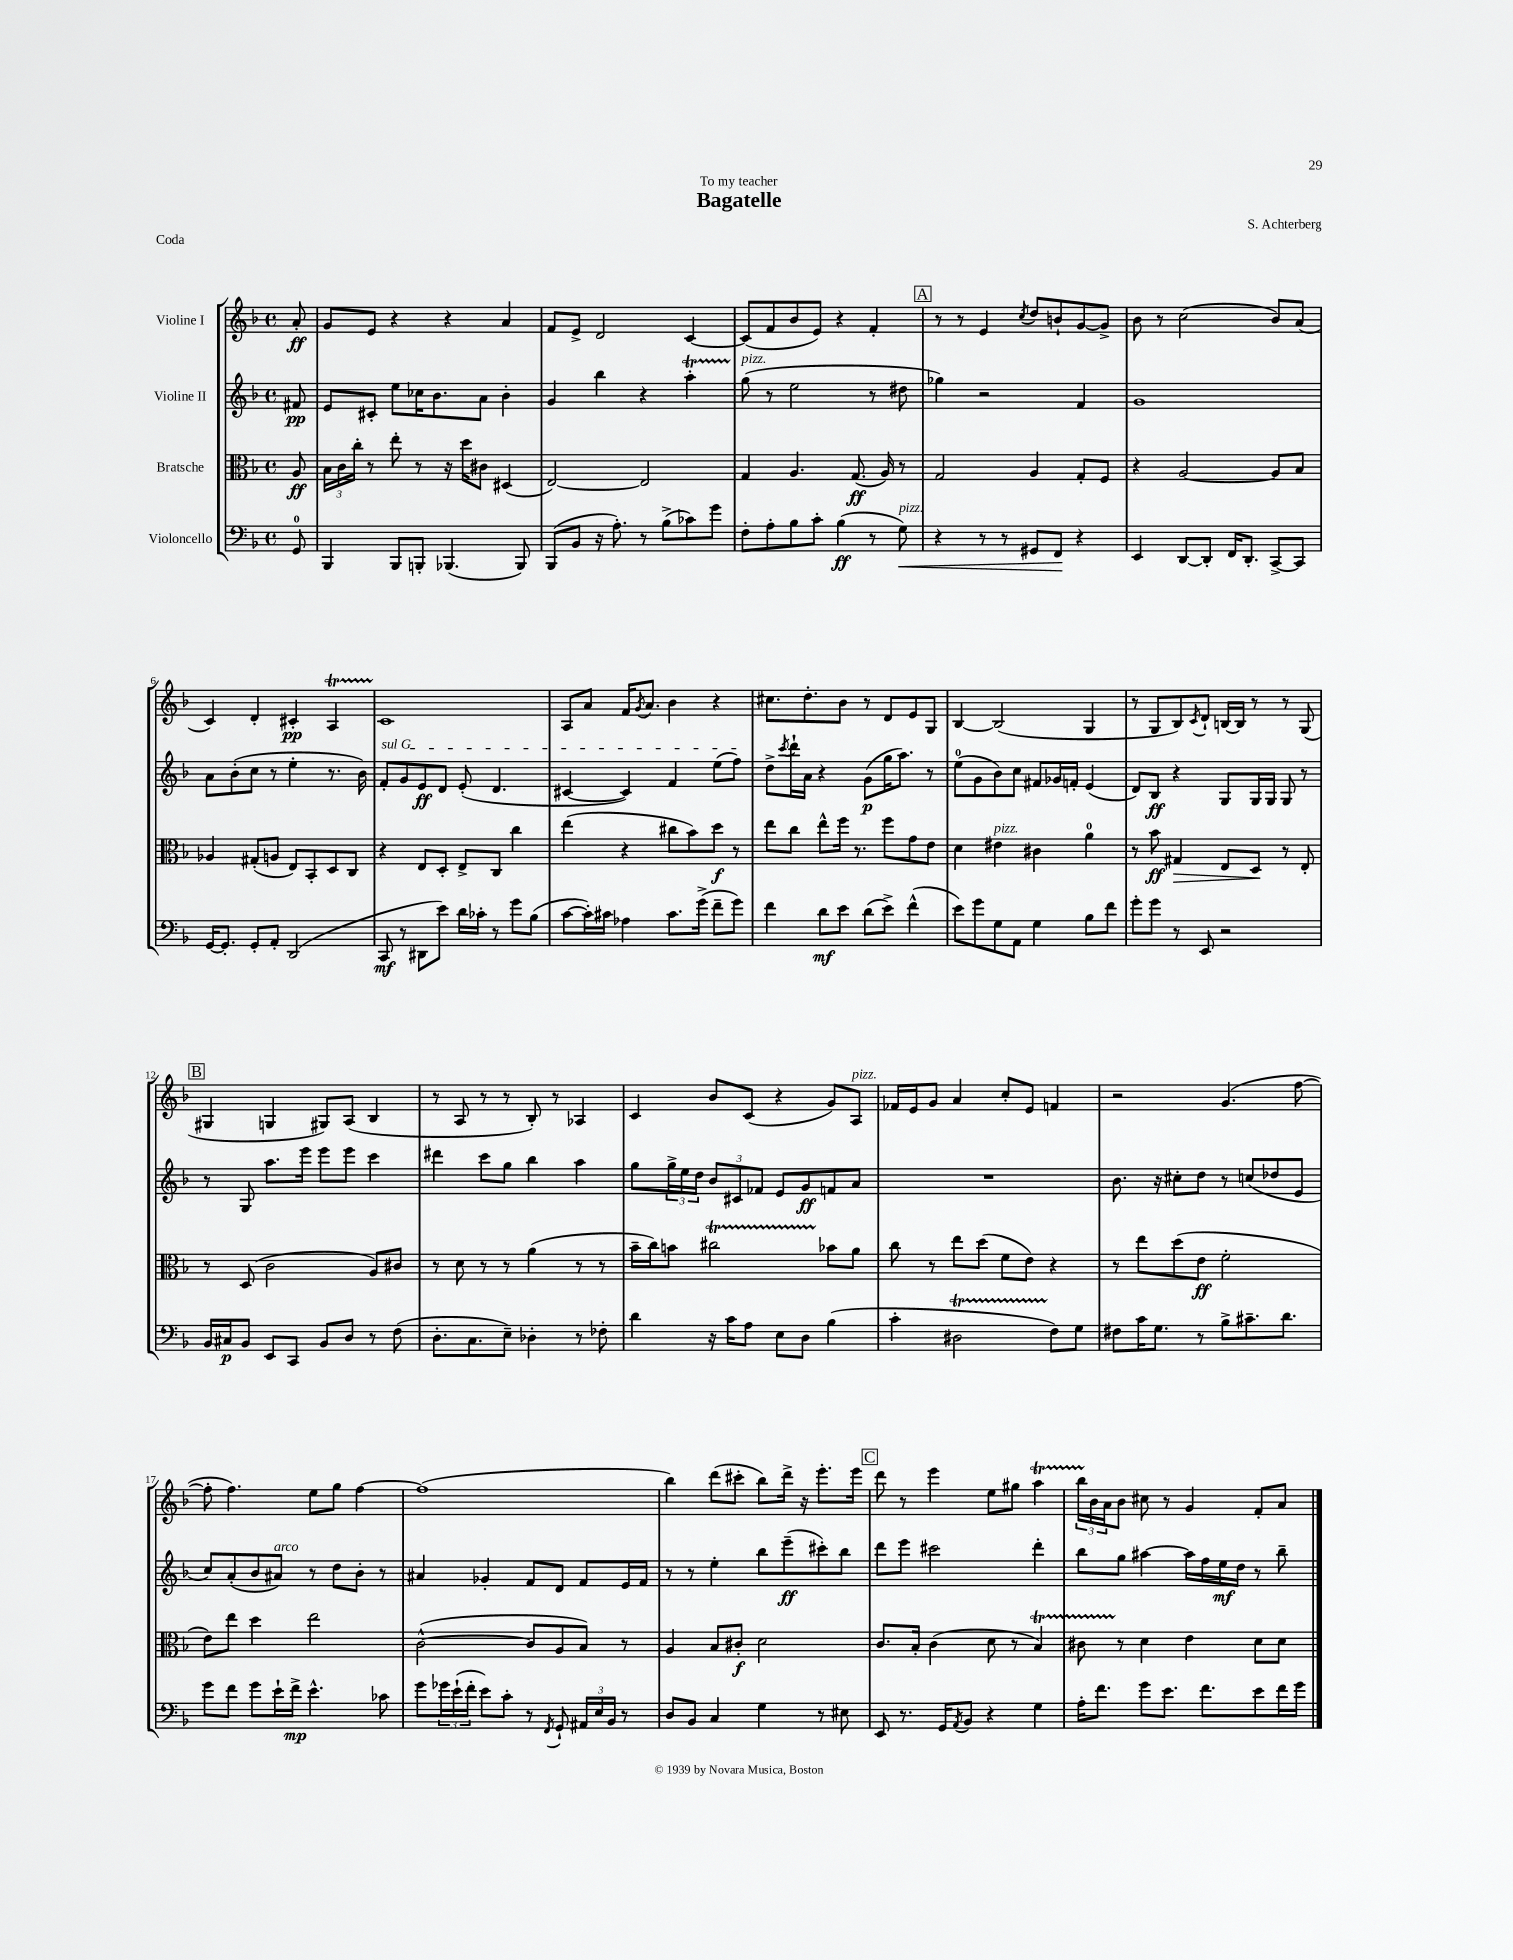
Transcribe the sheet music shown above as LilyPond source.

\header { title = "Bagatelle" composer = "S. Achterberg" dedication = "To my teacher" piece = "Coda" }
<<
\new StaffGroup <<
\new Staff = "s0" \with { instrumentName = "Violine I" } {
    \clef treble \key f \major \defaultTimeSignature \time 4/4 \partial 8
    a'8-.\ff |
    g'8 e'8 r4 r4 a'4 |
    f'8 e'8-> d'2 c'4~ |
    c'8( f'8 bes'8 e'8) r4 f'4-. |
    \mark \markup { \box "A" } r8 r8 e'4 \acciaccatura { c''8 } d''8 b'8-! g'8~ g'8-> |
    bes'8 r8 c''2( bes'8) a'8( |
    c'4) d'4-. cis'4-.\pp a4\startTrillSpan |
    c'1\stopTrillSpan |
    a8 a'8 f'16 \acciaccatura { g'8 } a'8. bes'4 r4 |
    cis''8. d''8.-. bes'8 r8 d'8 e'8 g8 |
    bes4~ bes2( g4 |
    r8 g8 bes8) \acciaccatura { c'8 } d'8-! b16~ b16 r8 r8 g8( |
    \mark \markup { \box "B" } gis4 g4 gis8) a8( bes4 |
    r8 a8 r8 r8 bes8-.) r8 aes4 |
    c'4 bes'8 c'8( r4 g'8) a8^\markup { \italic "pizz." } |
    fes'16 e'16 g'8 a'4 c''8-. e'8 f'4 |
    r2 g'4.( f''8~ |
    f''8-. f''4.) e''8 g''8 f''4~ |
    f''1( |
    bes''4) d'''8( cis'''8-. bes''8) d'''16-> r16 e'''8.-. e'''16 |
    \mark \markup { \box "C" } d'''8 r8 e'''4 e''8 gis''8 a''4\startTrillSpan |
    \tuplet 3/2 { bes''16 bes'16\stopTrillSpan a'16 } bes'8 cis''8 r8 g'4 f'8-. a'8 \bar "|." |
}
\new Staff = "s1" \with { instrumentName = "Violine II" } {
    \clef treble \key f \major \defaultTimeSignature \time 4/4 \partial 8
    fis'8\pp |
    e'8 cis'8-. e''8 ces''16 bes'8. a'8 bes'4-. |
    g'4 bes''4 r4 a''4-.\startTrillSpan |
    g''8\stopTrillSpan^\markup { \italic "pizz." }( r8 e''2 r8 dis''8 |
    \mark \markup { \box "A" } ges''4) r2 f'4 |
    g'1 |
    a'8 bes'8-.( c''8 r8 e''4-. r8. bes'16) |
    \once \override TextSpanner.bound-details.left.text = \markup { \italic "sul G" } f'8-.\startTextSpan g'8 e'8\ff d'8 e'8-.( d'4. |
    cis'4~ cis'4) f'4 e''8( f''8\stopTextSpan) |
    d''8-> \acciaccatura { c'''8 } d'''16-! a'16 r4 g'8\p( g''16 a''8.) r8 |
    e''8-0( g'8 bes'8) c''8 fis'8 ges'16 f'16-. e'4( |
    d'8) bes8\ff r4 g8 g16 g16 g8 r8 |
    \mark \markup { \box "B" } r8 g8 a''8. e'''16 e'''8 e'''8 c'''4 |
    dis'''4 c'''8 g''8 bes''4 a''4 |
    g''8 \tuplet 3/2 { g''16-> e''16 d''16 } \tuplet 3/2 { bes'8 cis'8 fes'8 } e'8 g'8\ff f'8 a'8 |
    R1 |
    bes'8. r16 cis''8-. d''8 r8 c''8( des''8 e'8 |
    c''8) a'8-.( bes'8 ais'8^\markup { \italic "arco" }) r8 d''8 bes'8-. r8 |
    ais'4 ges'4-. f'8 d'8 f'8 e'16 f'16 |
    r8 r8 e''4-. bes''8 e'''8--\ff( cis'''8-.) bes''8 |
    \mark \markup { \box "C" } d'''8 e'''8 cis'''2 d'''4-. |
    bes''8 g''8 ais''4~ ais''16 f''16 e''16\mf d''16 r8 bes''8-- \bar "|." |
}
\new Staff = "s2" \with { instrumentName = "Bratsche" } {
    \clef alto \key f \major \defaultTimeSignature \time 4/4 \partial 8
    a8\ff |
    \tuplet 3/2 { bes16 c'16 c''16-. } r8 e''8-. r8 r16 d''16 cis'8 dis4( |
    e2~) e2 |
    g4 a4. g8.\ff( a16) r8 |
    \mark \markup { \box "A" } g2 a4 g8-. f8 |
    r4 a2~ a8 bes8 |
    aes4 gis8-.( a8 e8) bes,8-. d8 c8 |
    r4 e8 d8-. e8-> c8 c''4 |
    e''4( r4 cis''8 bes'8) d''8\f r8 |
    e''8 c''8 e''8-^ f''16 r8. f''8 g'8 e'8 |
    d'4 eis'4^\markup { \italic "pizz." } cis'4 a'4-0 |
    r8 bes'8\ff gis4\> e8 d8\! r8 e8-. |
    \mark \markup { \box "B" } r8 d8( c'2 a8) cis'8 |
    r8 d'8 r8 r8 a'4( r8 r8 |
    bes'16-- c''16) b'8 cis''2\startTrillSpan bes'8\stopTrillSpan a'8 |
    c''8 r8 e''8 d''8( f'8 e'8) r4 |
    r8 e''8 d''8( e'8\ff f'2-. |
    e'8) e''8 d''4 e''2 |
    c'2~-^( c'8 a8 bes8) r8 |
    a4 bes8 cis'8-.\f d'2 |
    \mark \markup { \box "C" } c'8. bes16-. c'4( d'8 r8 bes4\startTrillSpan) |
    cis'8 r8\stopTrillSpan d'4 e'4 d'8 d'8 \bar "|." |
}
\new Staff = "s3" \with { instrumentName = "Violoncello" } {
    \clef bass \key f \major \defaultTimeSignature \time 4/4 \partial 8
    g,8-0 |
    bes,,4 bes,,8 b,,8-. bes,,4.( bes,,8) |
    bes,,8( bes,8 r16 a8.-.) r8 bes8->( ces'8) g'8 |
    f8-. a8-. bes8 c'8-. bes4\ff( r8 g8\<^\markup { \italic "pizz." }) |
    \mark \markup { \box "A" } r4 r8 r8 gis,8 f,8\! r4 |
    e,4 d,8~ d,8-. f,16 d,8.-. c,8~-> c,8 |
    g,16~ g,8.-. g,8-. a,8-. d,2( |
    c,8\mf r8 dis,8 e'8) d'16 ces'16-. r8 g'8 bes8( |
    c'8~ c'16-.) cis'16 aes4 cis'8. g'16->( f'8-- g'8) |
    f'4 d'8\mf e'8 d'8( e'8->) f'4-^( |
    e'8) g'8 g8 a,8 g4 bes8 f'8 |
    g'8-. g'8 r8 e,8 r2 |
    \mark \markup { \box "B" } bes,16 cis16\p bes,8 e,8 c,8 bes,8 d8 r8 f8( |
    d8.-. c8. e8--) des4-. r8 fes8-. |
    d'4 r16 c'16 a8 e8 d8 bes4( |
    c'4-. dis2\startTrillSpan f8\stopTrillSpan) g8 |
    fis8 c'16 g8. r8 bes8-> cis'8.-- d'8. |
    g'8 f'8 g'8 e'16-! f'16->\mp e'4.-^ ces'8 |
    g'8 \tuplet 3/2 { ges'16 e'16-!( f'16-. } e'8) c'8-. r8 \acciaccatura { f,8 } g,8-! \tuplet 3/2 { ais,16 e16 bes,16 } r8 |
    d8 bes,8 c4 g4 r8 eis8 |
    \mark \markup { \box "C" } e,8 r8. g,16 \acciaccatura { a,8 } bes,8 r4 g4 |
    a16-. f'8. g'8 e'8. f'8. e'8 f'16 g'16 \bar "|." |
}
>>
>>
